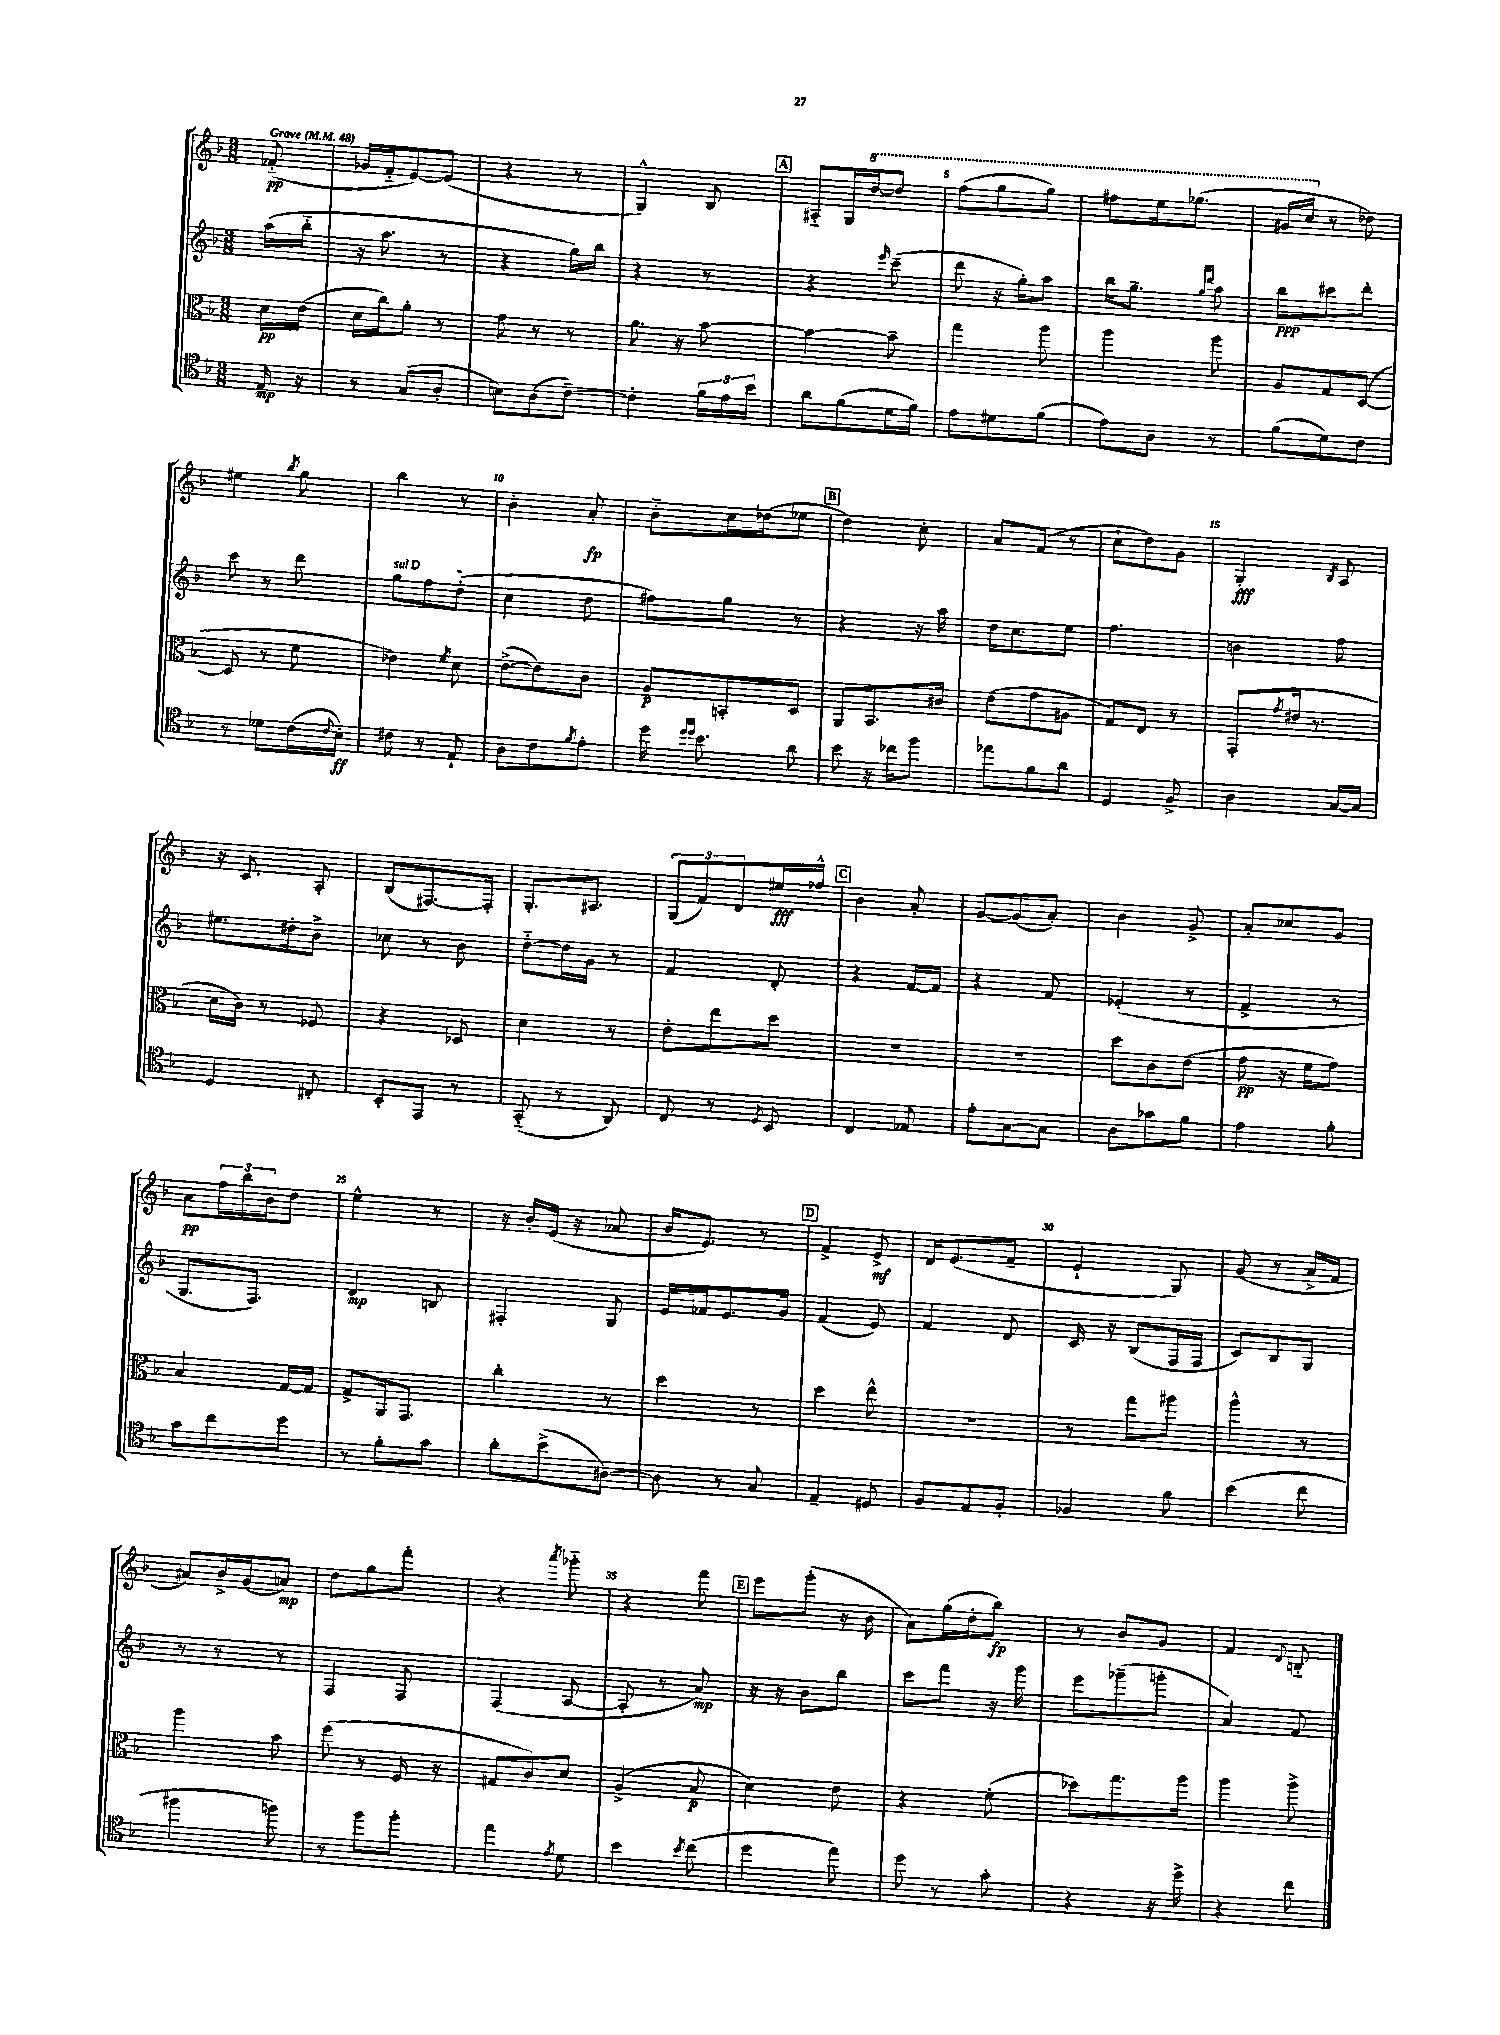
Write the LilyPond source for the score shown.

<<
\new StaffGroup <<
\new Staff = "s0" {
    \clef treble \key f \major \numericTimeSignature \time 3/8 \partial 8 \tempo "Grave" 4 = 48
    fes'8-_\pp( |
    ges'16 f'16-_ e'8~) e'8( |
    r4 r8 |
    g4-^) bes8 |
    \mark \markup { \box "A" } ais8-_ g16 \ottava #1 d'''16~ d'''8 |
    f'''8( g'''8 g'''8) |
    fis'''8 e'''16 ges'''8.( |
    gis''16 c'''16 \ottava #0 r8 des''8) |
    eis''4 \acciaccatura { bes''8 } g''8 |
    bes''4 r8 |
    bes'4-. a'8-.\fp |
    bes'8-_ c''16 des''16( ees''8 |
    \mark \markup { \box "B" } d''4) c''8-. |
    a'8 f'8( r8 |
    c''8-! d''8) g'8 |
    g4-.\fff \acciaccatura { bes8 } a8 |
    r16 c'8. a8-. |
    bes8( fis8.~) fis16-. |
    g8.-. ais8. |
    \tuplet 3/2 { g8( f'8) d'8 } eis''16\fff fes''16-^ |
    \mark \markup { \box "C" } bes'4 a'8-. |
    g'8~ g'8( a'8-.) |
    bes'4 g'8-> |
    a'8-. ces''8 g'8 |
    a'8\pp \tuplet 3/2 { f''16 bes''16 bes'16 } d''8 |
    e''4-^ r8 |
    r16 bes'16-. e'16( r16 aes'8 |
    bes'16 e'8.) r8 |
    \mark \markup { \box "D" } f'4-> e'8->\mf |
    d'16 e'8.( f'8-- |
    e'4-! g8) |
    g'8( r8 a'16-> f'16 |
    ais'8) bes'16-> g'16( a'8\mp) |
    d''8 g''8 f'''8-. |
    r4 \acciaccatura { a'''8 } ges'''8-_ |
    r4 f'''8 |
    \mark \markup { \box "E" } e'''8 g'''8-.( r16 bes'16 |
    a'8) g''16( d''16-. bes''8\fp) |
    r8 bes'8 g'8 |
    f'4 \appoggiatura { d'8 } b8-_ \bar "|." |
}
\new Staff = "s1" {
    \clef treble \key f \major \numericTimeSignature \time 3/8 \partial 8
    a''16( bes''16-_ |
    r16 a''8. r8 |
    r4 g''16) bes''16 |
    r4 r8 |
    \mark \markup { \box "A" } r4 \grace { e'''16 } c'''8--( |
    d'''8 r16 g''16-.) a''8 |
    bes''16 g''8.-- \grace { g''16 d'''16 } a''8 |
    bes''8\ppp cis'''8 d'''8-. |
    c'''8 r8 d'''8 |
    \once \override TextSpanner.bound-details.left.text = \markup { \italic "sul D" } g''8\startTextSpan f''8 d''8-.( |
    c''4 d''8\stopTextSpan |
    fis''8) g''8 r8 |
    \mark \markup { \box "B" } r4 r16 a''16 |
    d''16 c''8. e''8 |
    f''4. |
    b'4 f''8 |
    eis''8. dis''16-. bes'8-> |
    ces''8 r8 bes'8 |
    d''8~-_ d''16 g'16 r8 |
    f'4 d'8-. |
    \mark \markup { \box "C" } r4 f'16~ f'16 |
    r4 f'8 |
    ees'4-.( r8 |
    f'4-> r8 |
    g8. f8.) |
    d'4\mp b8 |
    fis4-. g8 |
    e'16 fes'16 e'8. g'16 |
    \mark \markup { \box "D" } f'4( e'8) |
    f'4 d'8 |
    c'16 r16 bes8( f16 f16 |
    c'8) bes8 g8 |
    r8 r8 r8 |
    f4 f8 |
    f4( a8~ |
    a8-. r8 a'8\mp) |
    \mark \markup { \box "E" } r16 r16 bes'8 bes''8 |
    c'''8 f'''8 r16 g'''16 |
    e'''8 ges'''8--( g'''8-. |
    a'4) f'8 \bar "|." |
}
\new Staff = "s2" {
    \clef alto \key f \major \numericTimeSignature \time 3/8 \partial 8
    d'16\pp e'16( |
    d'16 c''16) a'8-. r8 |
    g'8 r8 r8 |
    a'8. r16 bes'8~ |
    \mark \markup { \box "A" } bes'4~ bes'8-- |
    g''4 a''8 |
    a''4 a''8 |
    a8 g8 d8~( |
    d8 r8 f'8 |
    ees'4) \acciaccatura { f'8 } d'8 |
    e'8~->( e'8) c'8 |
    a8\p b,8-. d8 |
    \mark \markup { \box "B" } a,8 bes,8. cis'16 |
    e'8( g'8 ais8 |
    g8) e8 r8 |
    g,8-.( \acciaccatura { g'8 } eis'16 r8. |
    d'16 c'16) r8 fes8 |
    r4 des8 |
    d'4 r8 |
    e'8-. e''8 d''8 |
    \mark \markup { \box "C" } R4. |
    R4. |
    d''8 c'8 e'8( |
    g'8\pp r16 f'16 g'8) |
    bes4 g16~ g16 |
    g8-> a,16 g,8. |
    c''4-. r8 |
    d''4 r8 |
    \mark \markup { \box "D" } d''4 e''8-^ |
    R4. |
    r8 g''8 ais''8 |
    a''4-^ r8 |
    a''4 bes'8 |
    f''8( r8 f16 r16 |
    gis8 c'8) d'8 |
    a4->( bes8\p |
    \mark \markup { \box "E" } d'4) e'8 |
    r4 f'8-.( |
    des''8) g''8. a''16 |
    a''4 a''8-> \bar "|." |
}
\new Staff = "s3" {
    \clef tenor \key f \major \numericTimeSignature \time 3/8 \partial 8
    e16\mp r16 |
    r8 g8( a8-. |
    b8) a8( c'8~--) |
    c'4-. \tuplet 3/2 { f'16 e'16 bes'16 } |
    \mark \markup { \box "A" } a'8 f'8( d'16 f'16) |
    e'8 dis'8 f'8( |
    e'8) a8 r8 |
    f'8( d'8) c'8 |
    r8 des'8 c'16( \appoggiatura { c'8 } bes16-.\ff) |
    cis'8 r8 e8-! |
    a8 c'8 \acciaccatura { f'8 } e'8-. |
    d''16 \grace { d''16 d''16 } bes'8. a'8 |
    \mark \markup { \box "B" } bes'8 r16 ces''16 f''8 |
    ees''8 f'8 a'8 |
    d4 f8-> |
    a4 g16~ g16 |
    d4 cis8-. |
    bes,8-. e,8 r8 |
    g,8-_( r8 a,8) |
    c8 r8 \acciaccatura { d8 } bes,8 |
    \mark \markup { \box "C" } c4 ees8 |
    e'8-. g8~ g8 |
    a8 ges'8 f'8 |
    e'4 f'8-. |
    g'8 c''8 d''8 |
    r8 f'8-. g'8 |
    a'8-. bes'8->( ais8~) |
    ais8 r8 g8 |
    \mark \markup { \box "D" } e4-- dis8 |
    f8 e8 f8-. |
    fes4 f'8 |
    bes'4( c''8 |
    fis''4 f''8) |
    r8 f''8 f''8-. |
    e''4 \acciaccatura { e'8 } d'8 |
    bes'4 \acciaccatura { bes'8 } c''8( |
    \mark \markup { \box "E" } d''4 e''8) |
    d''8 r8 g'8-. |
    r4 r16 d''16-> |
    r4 c''8 \bar "|." |
}
>>
>>
\layout { \context { \Score \override BarNumber.break-visibility = ##(#f #t #t) barNumberVisibility = #(every-nth-bar-number-visible 5) } }
